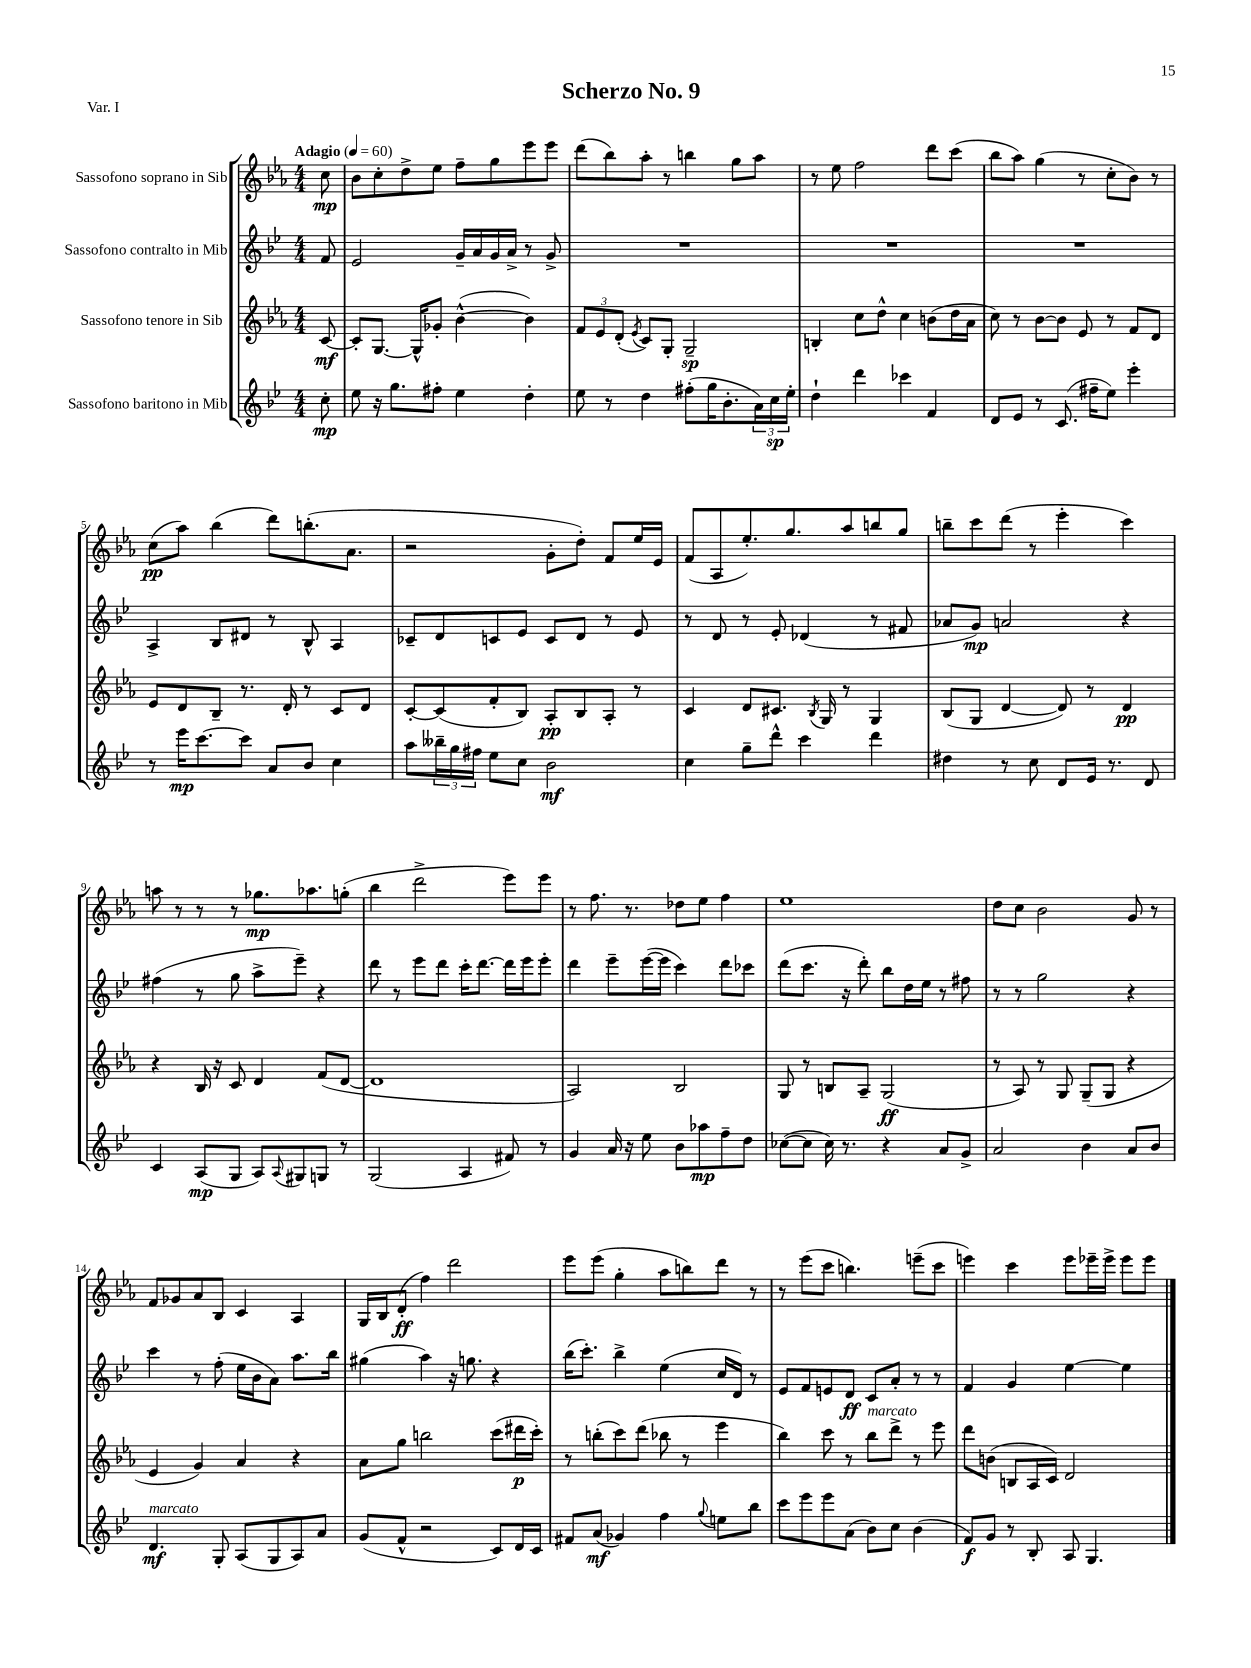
\header { title = "Scherzo No. 9" piece = "Var. I" }
<<
\new StaffGroup <<
\new Staff = "s0" \with { instrumentName = "Sassofono soprano in Sib" } {
    \clef treble \key ees \major \numericTimeSignature \time 4/4 \partial 8 \tempo "Adagio" 4 = 60
    c''8\mp |
    bes'8 c''8-. d''8-> ees''8 f''8-- g''8 ees'''8 ees'''8 |
    d'''8( bes''8) aes''8-. r8 b''4 g''8 aes''8 |
    r8 ees''8 f''2 d'''8 c'''8( |
    bes''8 aes''8) g''4( r8 c''8-. bes'8) r8 |
    c''8\pp( aes''8) bes''4( d'''8) b''8.-.( aes'8. |
    r2 g'8-. d''8-.) f'8 ees''16 ees'16 |
    f'8( aes8 ees''8.-.) g''8. aes''8 b''8 g''8 |
    b''8-- c'''8 d'''8( r8 ees'''4-. c'''4) |
    a''8 r8 r8 r8 ges''8.\mp aes''8. g''8-.( |
    bes''4 d'''2-> ees'''8) ees'''8 |
    r8 f''8. r8. des''8 ees''8 f''4 |
    ees''1 |
    d''8 c''8 bes'2 g'8 r8 |
    f'8 ges'8 aes'8 bes8 c'4 aes4 |
    g16 bes16 d'8-.\ff( f''4) d'''2 |
    ees'''8 ees'''8( g''4-. aes''8 b''8) d'''8 r8 |
    r8 ees'''8( c'''8 b''4.) e'''8--( c'''8 |
    e'''4) c'''4 e'''8 ees'''16-- ees'''16-> ees'''8 ees'''8 \bar "|." |
}
\new Staff = "s1" \with { instrumentName = "Sassofono contralto in Mib" } {
    \clef treble \key bes \major \numericTimeSignature \time 4/4 \partial 8
    f'8 |
    ees'2 g'16-- a'16 g'16 a'16-> r8 g'8-> |
    R1 |
    R1 |
    R1 |
    a4-> bes8 dis'8 r8 bes8-^ a4 |
    ces'8-- d'8 c'8 ees'8 c'8 d'8 r8 ees'8 |
    r8 d'8 r8 ees'8-. des'4( r8 fis'8 |
    aes'8 g'8\mp) a'2 r4 |
    fis''4( r8 g''8 a''8-> ees'''8--) r4 |
    d'''8 r8 ees'''8 d'''8 c'''16-. d'''8.~ d'''16 ees'''16 ees'''8-. |
    d'''4 ees'''8-- ees'''16~( ees'''16 c'''4) d'''8 ces'''8 |
    d'''8( c'''8. r16 d'''8-.) bes''8 d''16 ees''16 r8 fis''8 |
    r8 r8 g''2 r4 |
    c'''4 r8 f''8-.( ees''16 bes'16 a'8) a''8. bes''16 |
    gis''4( a''4) r16 g''8. r4 |
    bes''16( c'''8.-.) bes''4-> ees''4( c''16 d'16) r8 |
    ees'8 f'8 e'8 d'8\ff c'8 a'8-. r8 r8 |
    f'4 g'4 ees''4~ ees''4 \bar "|." |
}
\new Staff = "s2" \with { instrumentName = "Sassofono tenore in Sib" } {
    \clef treble \key ees \major \numericTimeSignature \time 4/4 \partial 8
    c'8~\mf |
    c'8-. g8.~ g16-^ ges'8-. bes'4~-^( bes'4) |
    \tuplet 3/2 { f'8 ees'8 d'8-.( } \acciaccatura { ees'8 } c'8) g8-. g2--\sp |
    b4-. c''8 d''8-^ c''4 b'8( d''16 aes'16 |
    c''8) r8 bes'8~ bes'8 ees'8 r8 f'8 d'8 |
    ees'8 d'8 bes8-- r8. d'16-. r8 c'8 d'8 |
    c'8~-. c'8( f'8-. bes8) aes8-.\pp bes8 aes8-. r8 |
    c'4 d'8 cis'8. \acciaccatura { bes8 } g16 r8 g4 |
    bes8( g8 d'4~ d'8) r8 d'4\pp |
    r4 bes16 r16 c'8 d'4 f'8( d'8~ |
    d'1 |
    aes2) bes2 |
    g8 r8 b8 aes8-- g2\ff( |
    r8 aes8) r8 g8 g8--( g8 r4 |
    ees'4 g'4) aes'4 r4 |
    aes'8 g''8 b''2 c'''8( dis'''16\p c'''16-.) |
    r8 b''8-.( c'''8) d'''8( bes''8 r8 ees'''4 |
    bes''4) c'''8 r8 bes''8^\markup { \italic "marcato" } d'''8-> r8 ees'''8 |
    d'''8 b'8( b8 aes16 c'16) d'2 \bar "|." |
}
\new Staff = "s3" \with { instrumentName = "Sassofono baritono in Mib" } {
    \clef treble \key bes \major \numericTimeSignature \time 4/4 \partial 8
    c''8-.\mp |
    ees''8 r16 g''8. fis''8-. ees''4 d''4-. |
    ees''8 r8 d''4 fis''8-.( g''16 bes'8.-. \tuplet 3/2 { a'16) c''16\sp ees''16-. } |
    d''4-! d'''4 ces'''4 f'4 |
    d'8 ees'8 r8 c'8.( fis''16-- ees''8) ees'''4-. |
    r8 ees'''16\mp c'''8.~ c'''8 a'8 bes'8 c''4 |
    a''8 \tuplet 3/2 { beses''16-- g''16 fis''16 } ees''8 c''8 bes'2\mf |
    c''4 g''8-- d'''8-^ c'''4 d'''4 |
    dis''4 r8 c''8 d'8 ees'16 r8. d'8 |
    c'4 a8\mp( g8 a8) \appoggiatura { a8 } gis8 g8 r8 |
    g2( a4 fis'8) r8 |
    g'4 a'16 r16 ees''8 bes'8 aes''8\mp f''8-- d''8 |
    ces''8~( ces''8 ces''16) r8. r4 a'8 g'8-> |
    a'2 bes'4 a'8 bes'8 |
    d'4.\mf^\markup { \italic "marcato" } g8-. a8( g8 a8) a'8 |
    g'8( f'8-^ r2 c'8) d'16 c'16 |
    fis'8 a'8\mf( ges'4) f''4 \appoggiatura { g''8 } e''8 bes''8 |
    c'''8 ees'''8 ees'''8 a'8( bes'8) c''8 bes'4( |
    f'8\f) g'8 r8 bes8-. a8 g4. \bar "|." |
}
>>
>>
